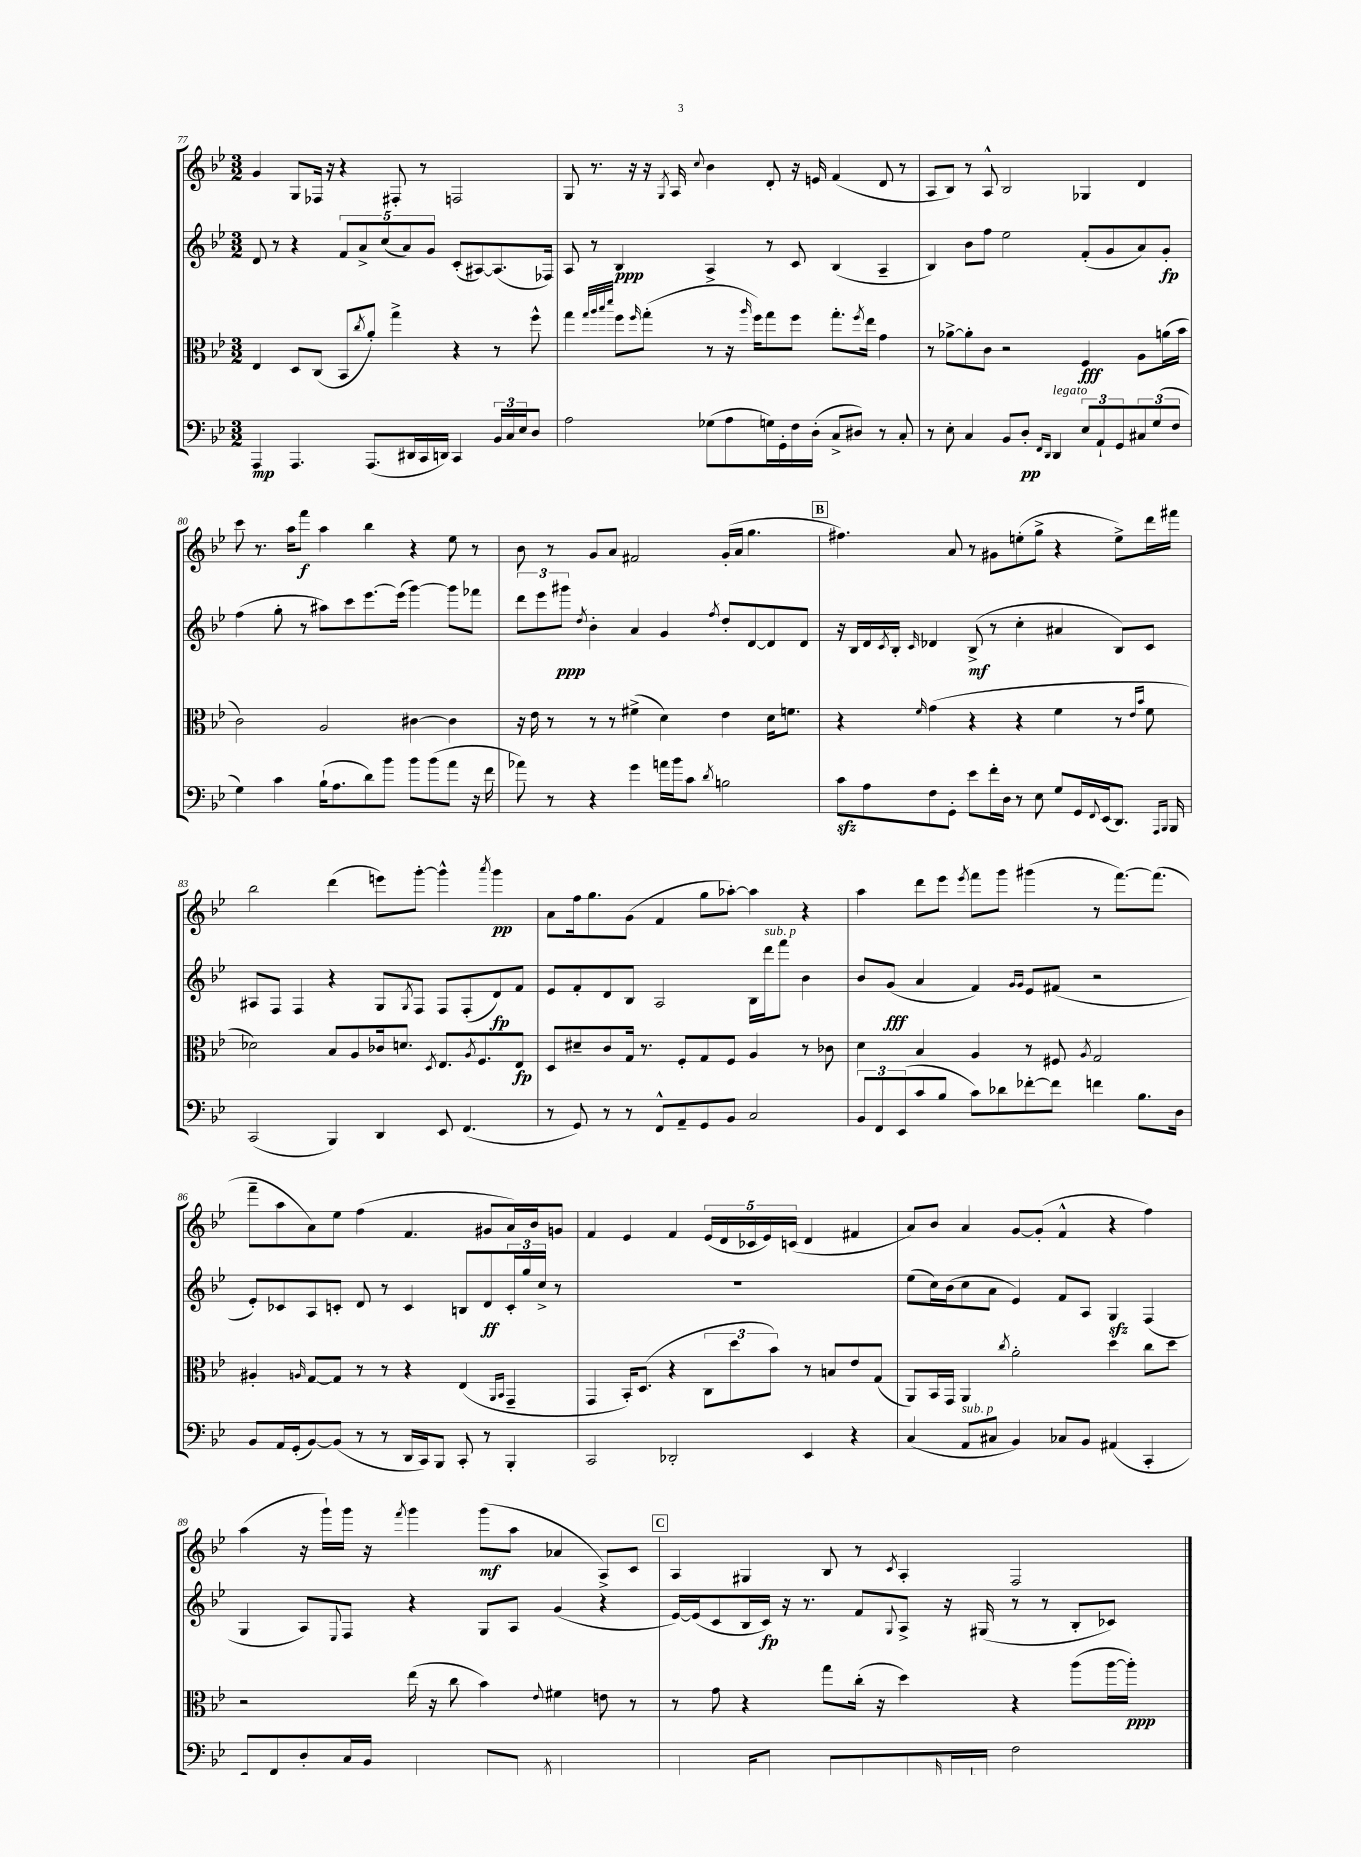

**kern	**dynam	**kern	**dynam	**kern	**dynam	**kern	**dynam
*part4	*part4	*part3	*part3	*part2	*part2	*part1	*part1
*staff4	*staff4	*staff3	*staff3	*staff2	*staff2	*staff1	*staff1
*clefF4	*	*clefC3	*	*clefG2	*	*clefG2	*
*k[b-e-]	*	*k[b-e-]	*	*k[b-e-]	*	*k[b-e-]	*
*M3/2	*	*M3/2	*	*M3/2	*	*M3/2	*
=77	=77	=77	=77	=77	=77	=77	=77
4AAA/	mp	4E-/	.	8d/	.	4g/	.
.	.	.	.	8r	.	.	.
4.AAA/	.	8D/L	.	4r	.	8G/L	.
.	.	(8C/J	.	.	.	16F-X/Jk	.
.	.	.	.	.	.	16r	.
.	.	8BB-/L	.	10f/L	.	4r	.
.	.	.	.	10a^/	.	.	.
.	.	8qcc/	.	.	.	.	.
(8.AAA/L	.	8a'/J)	.	.	.	.	.
.	.	.	.	(10cc/	.	.	.
.	.	4gg^\	.	.	.	8F#X'/	.
.	.	.	.	10a/)	.	.	.
16DD#X/L	.	.	.	.	.	.	.
16CC/	.	.	.	.	.	8r	.
.	.	.	.	10g/J	.	.	.
16DDn/JJ)	.	.	.	.	.	.	.
4CC/	.	4r	.	(8c'/L	.	2Fn/	.
.	.	.	.	[8A#X/)	.	.	.
24BB-/LL	.	8r	.	(8.A#/]	.	.	.
24C/	.	.	.	.	.	.	.
24E-/J	.	.	.	.	.	.	.
8D/J	.	8ff^^\	.	.	.	.	.
.	.	.	.	16F-X/Jk)	.	.	.
=78	=78	=78	=78	=78	=78	=78	=78
2A\	.	4gg\	.	8A/	.	8G/	.
.	.	.	.	8r	.	8.r	.
.	.	32qqgg/LLL	.	.	.	.	.
.	.	32qqaa/	.	.	.	.	.
.	.	32qqbb-/	.	.	.	.	.
.	.	32qqddd/JJJ	.	.	.	.	.
.	.	8ff\L	.	4B-/	ppp	.	.
.	.	.	.	.	.	16r	.
.	.	16qqff/	.	.	.	.	.
.	.	(8gg'\J	.	.	.	16r	.
.	.	.	.	.	.	8qG/	.
.	.	.	.	.	.	16A/	.
.	.	.	.	.	.	8qqcc/	.
(8G-X\L	.	8r	.	4A^/	.	4b-\	.
8A\	.	16r	.	.	.	.	.
.	.	16qqaa/	.	.	.	.	.
.	.	16ff\KL)	.	.	.	.	.
16Gn\L)	.	8gg\	.	8r	.	8d'/	.
16GG'\	.	.	.	.	.	.	.
16F\	.	8ff\J	.	8c/	.	16r	.
(16D'\JJ	.	.	.	.	.	16en/	.
8C^/L	.	8.gg'\L	.	(4B-/	.	(4f/	.
8D#X/J)	.	.	.	.	.	.	.
.	.	8qff/	.	.	.	.	.
.	.	16ee-\Jk	.	.	.	.	.
8r	.	4g\	.	4A~/	.	8d/	.
8C'/	.	.	.	.	.	8r	.
=79	=79	=79	=79	=79	=79	=79	=79
8r	.	8r	.	4B-/)	.	8A/L	.
8E-'\	.	[8a-X^\L	.	.	.	8B-/J)	.
4C/	.	8a-'\]	.	8b-\L	.	8r	.
.	.	8c\J	.	8ff\J	.	8A^^/	.
8BB-/L	.	2r	.	2ee-\	.	2B-/	.
8D'/J	pp	.	.	.	.	.	.
16qqFF/LL	.	.	.	.	.	.	.
16qqDD/JJ	.	.	.	.	.	.	.
!LO:TX:a:i:t=legato	!	!	!	!	!	!	!
4DD/	.	.	.	.	.	.	.
12E-/L	.	4F/	fff	(8f'/L	.	4G-X/	.
12AA`/	.	.	.	.	.	.	.
.	.	.	.	8g/	.	.	.
12GG/	.	.	.	.	.	.	.
12C#X/	.	8A\L	.	8a/)	.	4d/	.
(12G/	.	.	.	.	.	.	.
.	.	(16an\L	.	8g'/J	fp	.	.
12F/J	.	.	.	.	.	.	.
.	.	16b-\JJ	.	.	.	.	.
!!LO:LB:g=z
=80	=80	=80	=80	=80	=80	=80	=80
4G\)	.	2c\)	.	(4ff\	.	8ccc\	.
.	.	.	.	.	.	8.r	.
4c\	.	.	.	8gg'\	.	.	.
.	.	.	.	.	.	16aa\KL	.
.	.	.	.	8r	.	8fff\J	f
(16B-`\KL	.	2A/	.	8aa#X\L)	.	4aa\	.
8.A\	.	.	.	.	.	.	.
.	.	.	.	8ccc\	.	.	.
8d\)	.	.	.	[8.eee-\	.	4bb-\	.
8b-\J	.	.	.	.	.	.	.
.	.	.	.	(16eee-\Jk]	.	.	.
8b-\L	.	[4c#X\	.	[4ggg\)	.	4r	.
(8b-\	.	.	.	.	.	.	.
8a\J	.	4c#\]	.	8ggg\L]	.	8ee-\	.
16r	.	.	.	8fff-X\J	.	8r	.
16f\	.	.	.	.	.	.	.
=81	=81	=81	=81	=81	=81	=81	=81
8a-X\)	.	16r	.	12ddd\L	.	8b-\	.
.	.	16e-\	.	.	.	.	.
.	.	.	.	12eee-\	.	.	.
8r	.	8r	.	.	.	8r	.
.	.	.	.	12ggg#X\J	ppp	.	.
.	.	.	.	8qdd/	.	.	.
4r	.	8r	.	4b-'\	.	8g/L	.
.	.	8r	.	.	.	8a/J	.
4g\	.	(4f#X^\	.	4a/	.	2f#X/	.
16an\LL	.	4d\)	.	4g/	.	.	.
16b-\J	.	.	.	.	.	.	.
8c\J	.	.	.	.	.	.	.
8qd/	.	.	.	8qff/	.	.	.
2Bn\	.	4e-\	.	8dd'/L	.	(16g'/LL	.
.	.	.	.	.	.	16a/JJ	.
.	.	.	.	[8d/	.	4.gg\	.
.	.	16d\KL	.	8d/]	.	.	.
.	.	8.fn\J	.	.	.	.	.
.	.	.	.	8d/J	.	.	.
!!LO:REH:place=s1:t=B
=82	=82	=82	=82	=82	=82	=82	=82
8czz\L	.	4r	.	16r	.	4.ff#X\)	.
.	.	.	.	16B-/LL	.	.	.
8A\	.	.	.	16d/	.	.	.
.	.	.	.	8qc/	.	.	.
.	.	.	.	16B-'/JJ	.	.	.
.	.	16qqf/	.	16qqc/	.	.	.
8F\	.	(4g\	.	4d-X/	.	.	.
8GG'\J	.	.	.	.	.	8a/	.
8e-\L	.	4r	.	(8B-^/	mf	8r	.
16f'\L	.	.	.	8r	.	8g#X\L	.
16D\JJ	.	.	.	.	.	.	.
8r	.	4r	.	4cc'\	.	(8een'\	.
8E-\	.	.	.	.	.	8gg^\J	.
8G/L	.	4f\	.	4a#X/	.	4r	.
16GG/L	.	.	.	.	.	.	.
8qqFF/	.	.	.	.	.	.	.
(16EE-/J	.	.	.	.	.	.	.
8.DD/J)	.	8r	.	8B-/L)	.	8ee^\L)	.
.	.	16qqe-/LL	.	.	.	.	.
.	.	16qqb-/JJ	.	.	.	.	.
.	.	8f\	.	8c/J	.	16ddd\L	.
16qqAAA/LL	.	.	.	.	.	.	.
16qqBBB-/JJ	.	.	.	.	.	.	.
16BBB-/	.	.	.	.	.	16fff#X\JJ	.
!!LO:LB:g=z
=83	=83	=83	=83	=83	=83	=83	=83
(2CC/	.	2d-X\)	.	8A#X/L	.	2bb-\	.
.	.	.	.	8F/J	.	.	.
.	.	.	.	4F/	.	.	.
4BBB-/)	.	8B-/L	.	4r	.	(4ddd\	.
.	.	8A/	.	.	.	.	.
4DD/	.	16c-X/k	.	8G/L	.	8eeen\L)	.
.	.	8.dn/J	.	.	.	.	.
.	.	.	.	8qG/	.	.	.
.	.	.	.	8F/J	.	[8ggg'\J	.
.	.	8qD/	.	.	.	.	.
8EE-/	.	8.E-/L	.	8F/L	.	4ggg^^\]	.
(4.FF/	.	.	.	(8F'/	.	.	.
.	.	8qA/	.	.	.	.	.
.	.	8.F/	.	.	.	.	.
.	.	.	.	.	.	8qaaa/	.
.	.	.	.	8d/)	fp	4ggg\	pp
.	.	8E-/J	fp	8f/J	.	.	.
=84	=84	=84	=84	=84	=84	=84	=84
8r	.	8D/L	.	8e-/L	.	8a\L	.
8GG/)	.	8d#X~/	.	8f'/	.	16ff\k	.
.	.	.	.	.	.	8.gg\	.
8r	.	8c/	.	8d/	.	.	.
8r	.	16G/Jk	.	8B-/J	.	(8g\J	.
.	.	8.r	.	.	.	.	.
8FF^^/L	.	.	.	2A/	.	4f/	.
8AA~/	.	8F'/L	.	.	.	.	.
8GG/	.	8G/	.	.	.	8gg\L	.
8BB-/J	.	8F/J	.	.	.	[8aa-X'\J)	.
2C/	.	4A/	.	16B-\LL	.	4aa-\]	.
!	!	!	!	!LO:TX:a:i:t=sub. p	!	!	!
.	.	.	.	16ddd\J	.	.	.
.	.	.	.	8fff\J	.	.	.
.	.	8r	.	4b-\	.	4r	.
.	.	8c-X\	.	.	.	.	.
=85	=85	=85	=85	=85	=85	=85	=85
12BB-/L	.	4d\	.	8b-/L	.	4aa\	.
12FF/	.	.	.	.	.	.	.
.	.	.	.	(8g/J	fff	.	.
(12EE-/	.	.	.	.	.	.	.
8c/	.	4B-/	.	4a/	.	8ddd\L	.
8B-/J	.	.	.	.	.	8eee-\J	.
.	.	.	.	.	.	8qeee-/	.
8c\L)	.	4A/	.	4f/)	.	8fff\L	.
8d-X\	.	.	.	.	.	8ggg\J	.
.	.	.	.	16qqg/LL	.	.	.
.	.	.	.	16qqg/JJ	.	.	.
[8f-X'\	.	8r	.	8e-/L	.	(4ggg#X\	.
8f-\J]	.	8F#X/	.	(8f#X/J	.	.	.
.	.	8qA/	.	.	.	.	.
4fn\	.	2G/	.	2r	.	8r	.
.	.	.	.	.	.	[8.fff\L)	.
8.B-\L	.	.	.	.	.	.	.
.	.	.	.	.	.	(8.fff\J]	.
16D\Jk	.	.	.	.	.	.	.
!!LO:LB:g=z
=86	=86	=86	=86	=86	=86	=86	=86
8BB-/L	.	4A#X'/	.	8e-'/L)	.	8fff~\L	.
16AA/L	.	.	.	8c-X/	.	8aa\	.
(16GG'/J	.	.	.	.	.	.	.
.	.	16qqAn/	.	.	.	.	.
[8BB-/)	.	[8G/L	.	8A/	.	8a\)	.
(8BB-/J]	.	8G/J]	.	8cn'/J	.	8ee-\J	.
8r	.	8r	.	8d/	.	(4ff\	.
8r	.	8r	.	8r	.	.	.
16DD/LL	.	4r	.	4c/	.	4.f/	.
16CC/J)	.	.	.	.	.	.	.
8BBB-/J	.	.	.	.	.	.	.
8CC'/	.	(4E-/	.	8Bn/L	.	.	.
8r	.	.	.	8d/	ff	8g#X/L	.
.	.	16qqAA/LL	.	.	.	.	.
.	.	16qqBB-/JJ	.	.	.	.	.
4BBB-'/	.	4GG~/	.	24c'/L	.	16a/L)	.
.	.	.	.	24gg/	.	.	.
.	.	.	.	.	.	16b-/J	.
.	.	.	.	24cc^/JJ	.	.	.
.	.	.	.	8r	.	8gn/J	.
=87	=87	=87	=87	=87	=87	=87	=87
2CC/	.	4GG/	.	1.r	.	4f/	.
.	.	16BB-'/KL)	.	.	.	4e-/	.
.	.	(8.D/J	.	.	.	.	.
2DD-X'/	.	4r	.	.	.	4f/	.
.	.	12C\L	.	.	.	(20e-/LL	.
.	.	.	.	.	.	20d/	.
.	.	12dd\	.	.	.	.	.
.	.	.	.	.	.	20c-X/	.
.	.	.	.	.	.	20e-/)	.
.	.	12b-\J)	.	.	.	.	.
.	.	.	.	.	.	(20cn/JJ	.
4EE-/	.	8r	.	.	.	4d/	.
.	.	8Bn/L	.	.	.	.	.
4r	.	8e-/	.	.	.	4f#X/	.
.	.	(8G/J	.	.	.	.	.
=88	=88	=88	=88	=88	=88	=88	=88
(4C/	.	8AA/L)	.	(8ee-\L	.	8a/L)	.
.	.	16BB-/L	.	16cc\L)	.	8b-/J	.
.	.	16GG/JJ	.	(16b-\J	.	.	.
!LO:TX:a:i:t=sub. p	!	!	!	!	!	!	!
8AA/L	.	4AA/	.	8cc\	.	4a/	.
8C#X/J	.	.	.	8a\J	.	.	.
.	.	8qcc/	.	.	.	.	.
4BB-/)	.	2a'\	.	4e-/)	.	[8g/L	.
.	.	.	.	.	.	(8g'/J]	.
8C-X/L	.	.	.	8f/L	.	4f^^/	.
8BB-/J	.	.	.	8A/J	.	.	.
(4AA#X/	.	4dd\	.	4Gzz/	.	4r	.
4CC'/	.	8cc\L	.	(4F/	.	4ff\)	.
.	.	8dd\J	.	.	.	.	.
!!LO:LB:g=z
=89	=89	=89	=89	=89	=89	=89	=89
8EE-/L)	.	2r	.	4G/	.	(4aa\	.
8FF'/	.	.	.	.	.	.	.
8D'/	.	.	.	8A/L)	.	16r	.
.	.	.	.	.	.	16ggg`\LL)	.
.	.	.	.	8qqE-/	.	.	.
16C/L	.	.	.	8F/J	.	16ggg\JJ	.
16BB-/JJ	.	.	.	.	.	16r	.
.	.	.	.	.	.	8qfff/	.
4BBB-/	.	(16ee-\	.	4r	.	4ggg\	.
.	.	16r	.	.	.	.	.
.	.	8cc\	.	.	.	.	.
8DD/L	.	4b-\)	.	8G/L	.	(8ggg\L	mf
8BBB-/J	.	.	.	8A/J	.	8aa\J	.
8qBBB-/	.	8qqe-/	.	.	.	.	.
(2AAA/	.	4f#X\	.	(4g/	.	4a-X/	.
.	.	8en\	.	4r	.	8A^/L)	.
.	.	8r	.	.	.	8c/J	.
!!LO:REH:place=s1:t=C
=90	=90	=90	=90	=90	=90	=90	=90
4AAA/	.	8r	.	[16e-/LL)	.	4A/	.
.	.	.	.	(16e-/J]	.	.	.
.	.	8g\	.	8c/	.	.	.
16BBB-/KL)	.	4r	.	16B-/L	.	4G#X/	.
8.CC/J	.	.	.	16c/JJ)	fp	.	.
.	.	.	.	16r	.	.	.
.	.	.	.	8.r	.	.	.
8AAA/L	.	8gg\L	.	.	.	8B-/	.
8AAA/	.	(16cc'\Jk	.	8f/L	.	8r	.
.	.	16r	.	.	.	.	.
.	.	.	.	8qqG/	.	8qc/	.
(8BBB-/	.	4dd\)	.	8A^/J	.	4A'/	.
16qqBBB-/	.	.	.	.	.	.	.
16CC/L	ppp	.	.	16r	.	.	.
16DD-X'/JJ)	.	.	.	(16G#X/	.	.	.
2F\	.	4r	.	8r	.	2F/	.
.	.	.	.	8r	.	.	.
.	.	(8aa\L	.	8B-'/L	.	.	.
.	.	[16aa\L	.	8c-X/J)	.	.	.
.	.	16aa'\JJ])	ppp	.	.	.	.
==	==	==	==	==	==	==	==
*-	*-	*-	*-	*-	*-	*-	*-
